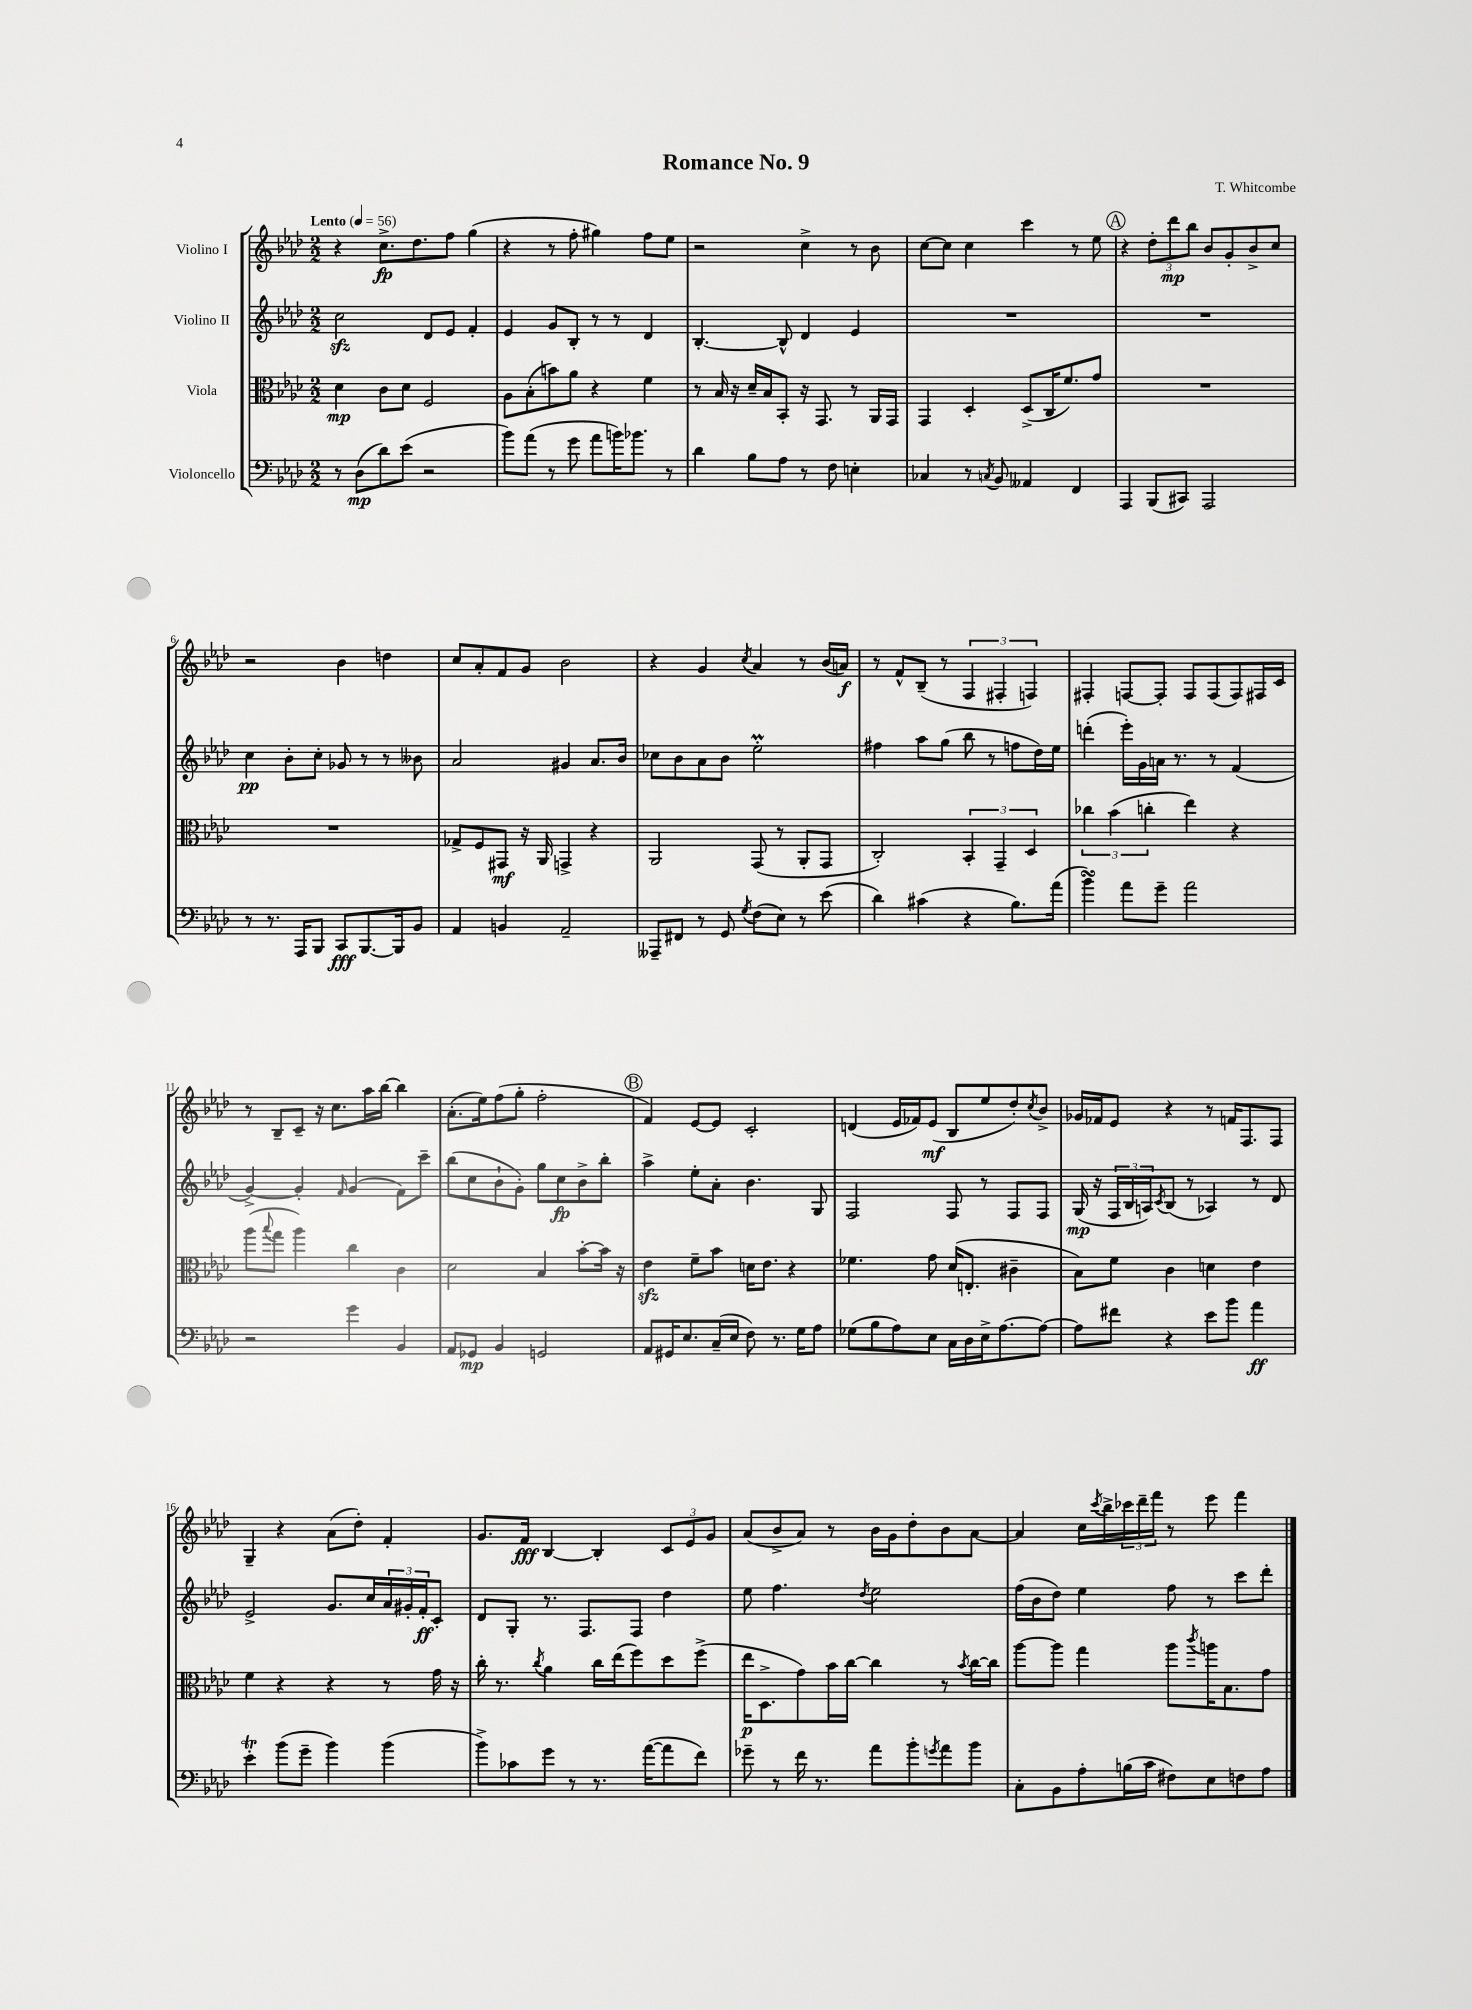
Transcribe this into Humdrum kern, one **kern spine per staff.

**kern	**kern	**kern	**kern
*staff4	*staff3	*staff2	*staff1
*clefF4	*clefC3	*clefG2	*clefG2
*k[b-e-a-d-]	*k[b-e-a-d-]	*k[b-e-a-d-]	*k[b-e-a-d-]
*M2/2	*M2/2	*M2/2	*M2/2
*MM56	*MM56	*MM56	*MM56
8r	4d-	2cc	4r
(8D-	.	.	.
8d-)	8c	.	8.cc^
(8e-	8d-	.	.
.	.	.	8.dd-
2r	2F	8d-	.
.	.	8e-	8ff
.	.	4f'	(4gg
=	=	=	=
8b-)	8A-	4e-	4r
(8a-	(8B-'	.	.
8r	8b)	8g	8r
8g	8a-	8B-'	8ff'
8a-	4r	8r	4gg#)
16b)	.	8r	.
8.b-	.	.	.
.	4f	4d-	8ff
8r	.	.	8ee-
=	=	=	=
4d-	8r	[4.B-'	2r
.	16B-	.	.
.	16r	.	.
8B-	16d-~	.	.
.	16B-	.	.
8A-	8BB-'	8B-^^]	.
8r	16r	4d-	4cc^
.	8.GG	.	.
8F	.	.	.
4E'	8r	4e-	8r
.	16AA-	.	8b-
.	16GG	.	.
=	=	=	=
4C-	4GG	1r	[8cc
.	.	.	8cc]
8r	4D-'	.	4cc
8qC	.	.	.
8BB-	.	.	.
4AA--	(8D-^	.	4ccc
.	16C	.	.
.	8.f)	.	.
4FF	.	.	8r
.	8g	.	8ee-
=	=	=	=
4AAA-	1r	1r	4r
(8BBB-	.	.	12dd-'
.	.	.	12ddd-
8CC#)	.	.	.
.	.	.	12bb-
2AAA-	.	.	8b-
.	.	.	8g'
.	.	.	8b-^
.	.	.	8cc
=	=	=	=
8r	1r	4cc	2r
8.r	.	.	.
.	.	8b-'	.
16AAA-	.	.	.
8BBB-	.	8cc'	.
8CC	.	8g-	4b-
[8.BBB-	.	8r	.
.	.	8r	4dd
16BBB-]	.	.	.
8BB-	.	8b--	.
=	=	=	=
4AA-	8G-^	2a-	8cc
.	8F	.	8a-'
4BB	8GG#	.	8f
.	16r	.	8g
.	16AA-	.	.
2AA-~	4GG^	4g#	2b-
.	4r	8.a-	.
.	.	16b-	.
=	=	=	=
8AAA--~	2AA-	8cc-	4r
8FF#	.	8b-	.
8r	.	8a-	4g
8GG	.	8b-	.
8qG	.	.	8qcc
(8F	(8GG	2ee-'	4a-
8E-)	8r	.	.
8r	8AA-'	.	8r
(8e-	8GG	.	(16b-
.	.	.	16a)
=	=	=	=
4d-)	2C')	4ff#	8r
.	.	.	8f^^
(4c#	.	8aa-	(8B-~
.	.	(8gg	8r
4r	6BB-'	8bb-	6F
.	.	8r	.
.	6GG~	.	6F#'
8.B-)	.	8ff	.
.	6D-	.	6F)
.	.	16dd-)	.
(16a-	.	16ee-	.
=	=	=	=
4b-)	6cc-	(4ddd'	4F#'
.	(6b-	.	.
8a-	.	16eee-')	[8F
.	.	16g	.
.	6cc'	.	.
8g~	.	16a	8F']
.	.	8.r	.
2a-	4ee-)	.	8F
.	.	8r	(8F
.	4r	(4f	8F)
.	.	.	16F#
.	.	.	16c
=	=	=	=
2r	(8aa-	[4g^)	8r
.	8qqbb-	.	.
.	8gg	.	8B-~
.	4aa-)	4g']	8c~
.	.	.	16r
.	.	.	8.cc
.	.	16qqf	.
4g	4cc	(4g	.
.	.	.	16aa-
.	.	.	[16bb-
4BB-	4c	8f)	4bb-]
.	.	8ccc~	.
=	=	=	=
8AA-	2d-	(8bb-	(8.a-'
8GG-	.	8cc	.
.	.	.	16ee-)
4BB-	.	8b-`	(8ff
.	.	8g')	8gg'
2GG	4B-	8gg	2ff'
.	.	8cc	.
.	[8b-'	8b-^	.
.	16b-]	8bb-'	.
.	16r	.	.
=	=	=	=
8AA-	4e-	4aa-^	4f)
16GG#	.	.	.
8.E-	.	.	.
.	8f~	8ee-'	[8e-
(16C~	8b-	8a-'	8e-]
16E-	.	.	.
8F)	16d	4.b-	2c'
.	8.e-	.	.
8.r	.	.	.
.	4r	.	.
16G	.	.	.
8A-	.	8G	.
=	=	=	=
(8G-	4.f-	2F	(4d
8B-	.	.	.
8A-)	.	.	16e-
.	.	.	16f-)
8E-	8g	.	(8e-
16C	(16d-	8F	8B-
16D-	8.E'	.	.
16E-^	.	8r	8ee-
[8.A-	.	.	.
.	4c#~	8F	8dd-')
.	.	.	8qcc
8A-_	.	8F	8b-^
=	=	=	=
8A-]	8B-)	(16G	16g-
.	.	16r	16f-
8f#	8f	24F	8e-
.	.	24B-	.
.	.	24A)	.
.	.	8qc	.
4r	4c	(8B-	4r
.	.	8r	.
8e-	4d	4A-)	8r
8b-	.	.	16f
.	.	.	8.F
4a-	4e-	8r	.
.	.	8d-	8F
=	=	=	=
4e-'	4f	2e-^	4G~
(8b-	4r	.	4r
8g~	.	.	.
4b-)	4r	8.g	(8a-
.	.	.	8dd-')
.	.	16cc	.
(4b-	8r	24a-	4f'
.	.	24g#'	.
.	.	24f'	.
.	16g	8c'	.
.	16r	.	.
=	=	=	=
8b-^)	16cc'	8d-	8.g
.	8.r	.	.
8c-	.	8G'	.
.	.	.	16f
.	8qcc	.	.
8g	4a-	8.r	[4B-
8r	.	.	.
.	.	8.F	.
8.r	16cc	.	4B-']
.	(16ee-	.	.
.	8ff)	8F	.
([16a-	.	.	.
8a-]	8dd-	4dd-	12c
.	.	.	12e-
8f)	(8ff^	.	.
.	.	.	12g
=	=	=	=
8g-~	16ee-	8ee-	(8a-
.	8.D-^	.	.
8r	.	4.ff	8b-^
16f	8g)	.	8a-)
8.r	.	.	.
.	16b-	.	8r
.	[16cc	.	.
.	.	8qdd-	.
8a-	4cc]	2ee-	16b-
.	.	.	16g
8b-'	.	.	8dd-'
8qg	.	.	.
8a-	8r	.	8b-
.	8qb-	.	.
8b-	[16cc	.	[8a-
.	16cc]	.	.
=	=	=	=
8C'	[8aa-	(16ff	4a-]
.	.	16b-	.
8BB-	8aa-]	8dd-)	.
8A-'	4gg	4ee-	16cc
.	.	.	8qccc
.	.	.	16bb-^
(16B	.	.	24ccc-
.	.	.	24ddd-~
16c	.	.	.
.	.	.	24fff
8F#)	8aa-	8ff	8r
.	8qccc	.	.
8E-	16aa	8r	8eee-
.	8.B-	.	.
8F	.	8ccc	4fff
8A-	8g	8ddd-'	.
==	==	==	==
*-	*-	*-	*-
